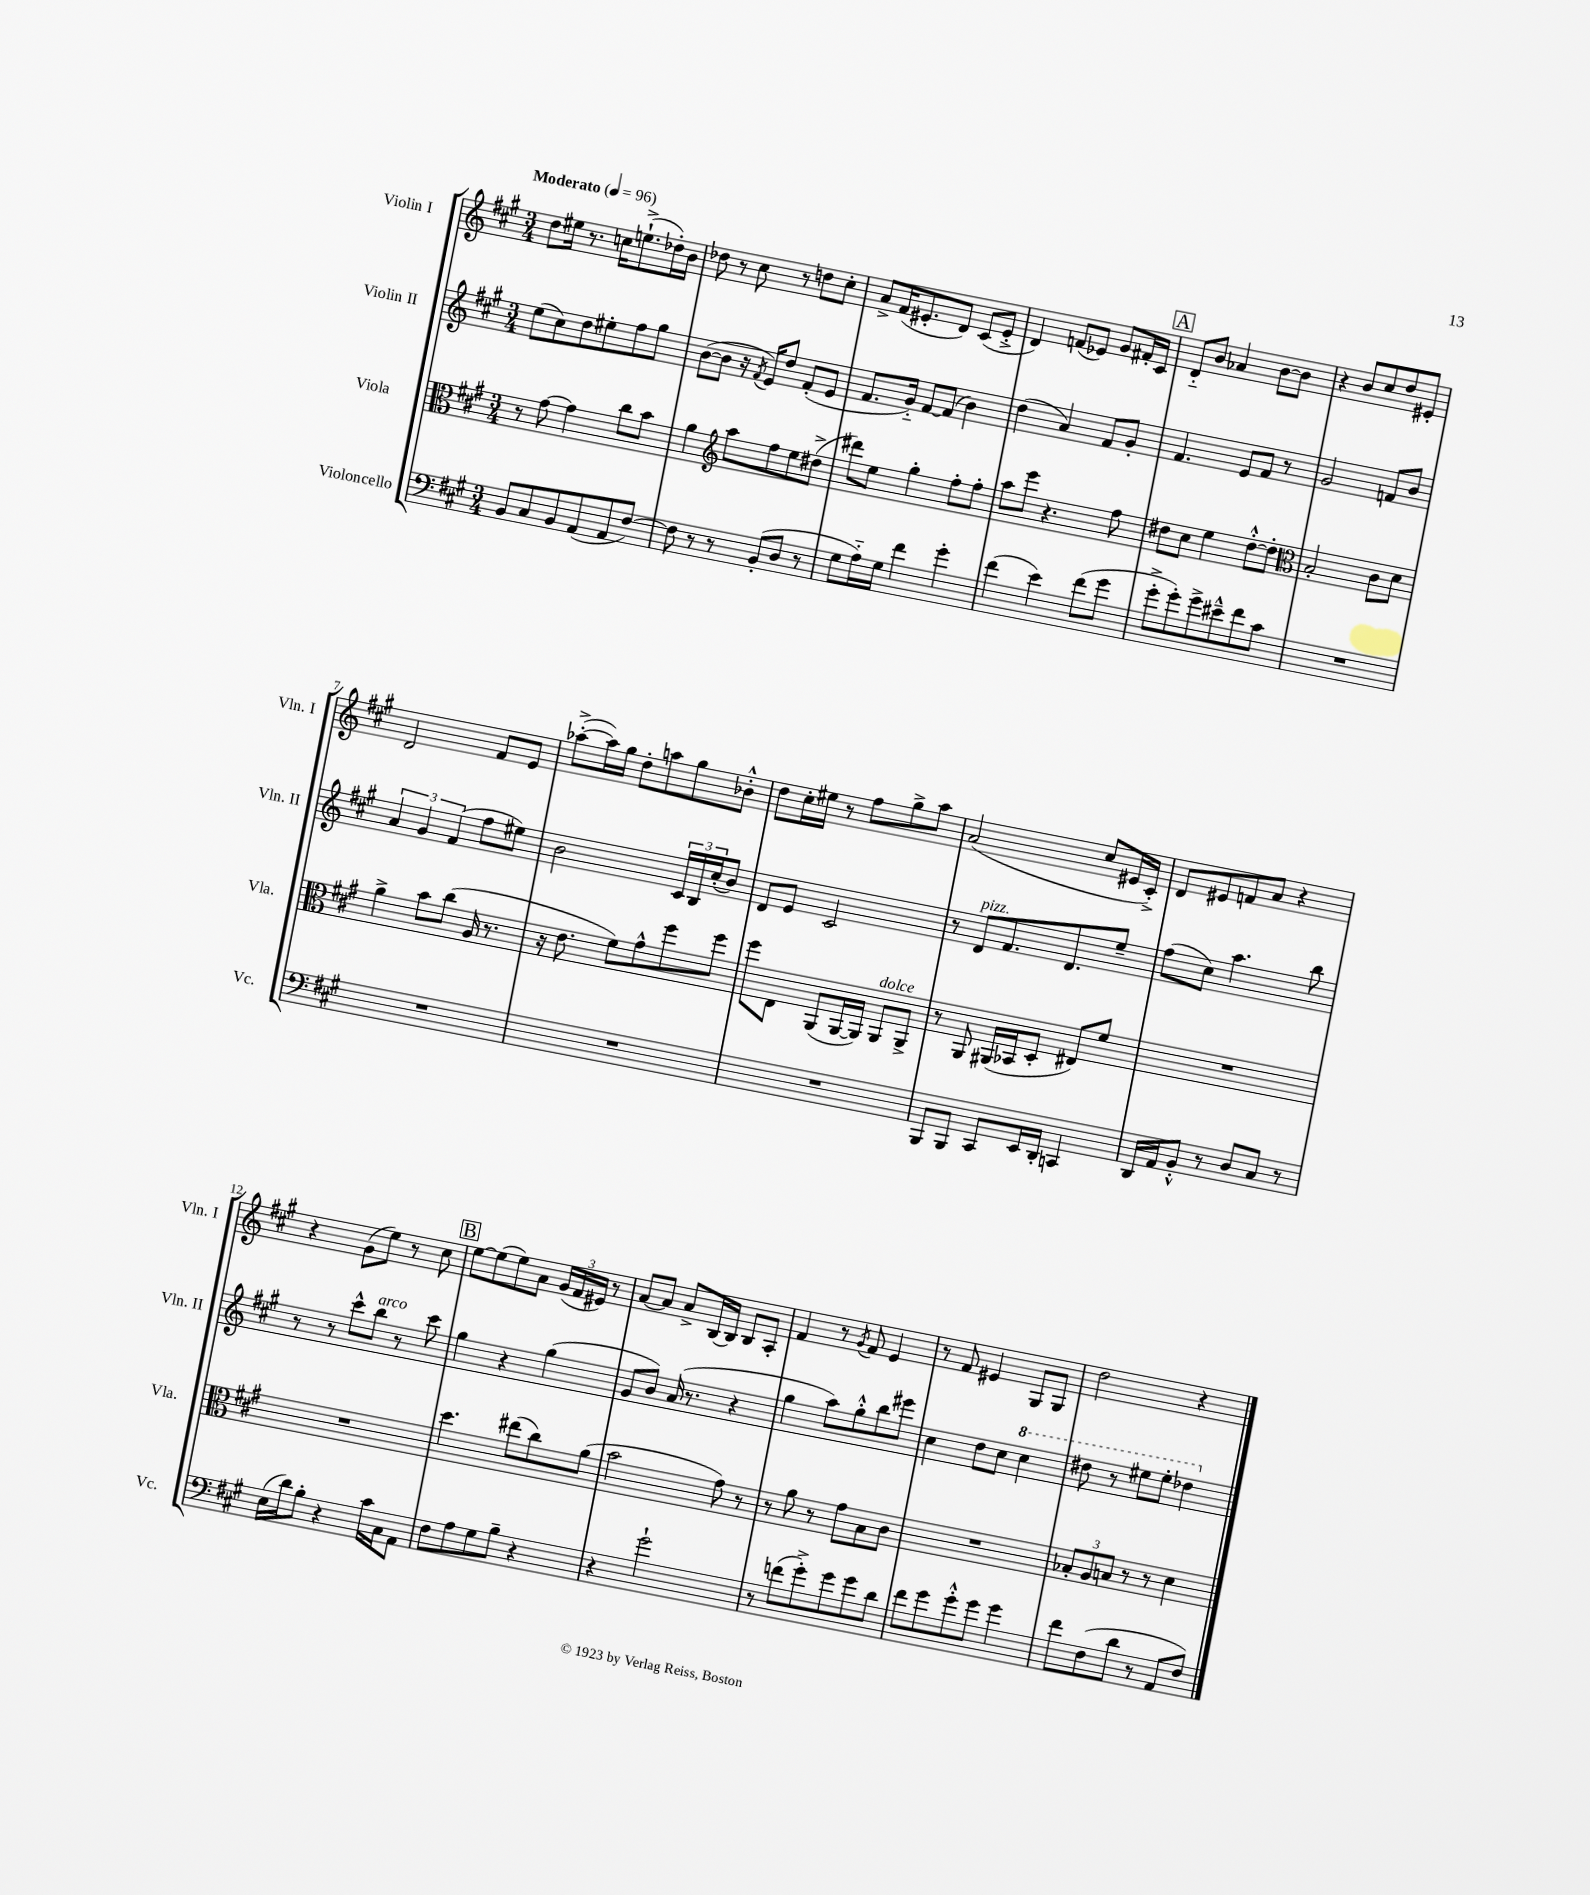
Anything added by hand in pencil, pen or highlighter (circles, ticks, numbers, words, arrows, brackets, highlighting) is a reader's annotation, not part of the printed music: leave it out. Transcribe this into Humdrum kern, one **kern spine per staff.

**kern	**kern	**kern	**kern
*staff4	*staff3	*staff2	*staff1
*clefF4	*clefC3	*clefG2	*clefG2
*k[f#c#g#]	*k[f#c#g#]	*k[f#c#g#]	*k[f#c#g#]
*M3/4	*M3/4	*M3/4	*M3/4
*MM96	*MM96	*MM96	*MM96
8BB/L	8r	(8ee\L	8dd\L
8C#/	[8g#\	8cc#\)	16ee#\Jk
.	.	.	8.r
8BB/	4g#\]	8dd\	.
(8AA/	.	8ee#'\	16cc\LK
.	.	.	(8.ee`^\
8AA/	8cc#\L	8ff#\	.
[8F#/J)	8b\J	8gg#\J	16dd-'\L)
.	.	.	16b\JJ
=	=	=	=
8F#\]	4a\	([8b\L	8dd-\
8r	.	8b\]J	8r
*	*clefG2	*	*
8r	8aa\L	16r	8cc#\
.	.	8qf#/	.
.	.	16e/LK)	.
(8BB'/L	8ff#\	8dd/J	8r
8D/J	8ee\	(8f#'/L	8dd\L
8r	(8dd#^\J	8e/J	8cc#'\J
=	=	=	=
8G#\L	8ddd#\L)	8.f#/L	8a^/L
16A'~\L)	8ee\J	.	(16f#/K
16G#\JJ	.	16g#'~/Jk)	8.e#'/
4f#\	4gg#'\	[8f#/L	.
.	.	(8f#/]J	8d/J)
4g#'\	8ff#'\L	4b\)	(8c#/L
.	8ff#'\J	.	8e#'^/J
=	=	=	=
(4f#\	8aa\L	(4dd\	4d/)
.	8eee\J	.	.
4e\)	4.r	4a/)	(8f/L
.	.	.	8e-/J)
(8f#\L	.	8f#/L	8g#/L
8g#\J	8ff#\	8g#'/J	16f#'/L
.	.	.	16c#/JJ
=	=	=	=
8g#'^\L	8dd#\L	4.f#/	8d'~/L
8g#'\)	8cc#\J	.	8b/J
8g#^\	4ee\	.	4a-/
8e#~^^\	.	8e/L	.
8f#\	[8dd#'^^\L	8f#/J	[8b\L
8c#\J	8dd#'\]J	8r	8b\]J
=	=	=	=
*	*clefC3	*	*
2.r	2B'/	2g#/	4r
.	.	.	8b/L
.	.	.	8cc#/
.	8c#\L	8f/L	8dd/
.	8d\J	8b/J	8e#'/J
=	=	=	=
2.r	4a^\	6a/	2d/
.	.	6g#/	.
.	8b\L	.	.
.	.	(6f#/	.
.	(8cc#\J	.	.
.	16A/	8ff#\L	8f#/L
.	8.r	.	.
.	.	8ee#\J)	8e/J
=	=	=	=
2.r	16r	2b\	([8aa-'^\L
.	8.e\	.	.
.	.	.	16aa-\]L)
.	.	.	16gg#\JJ
.	8f#\L)	.	8dd'\L
.	8g#^^\	.	8aa\
.	8ff#\	24c#/LL	8gg#\
.	.	24B/	.
.	.	(24cc#'/J	.
.	8ff#\J	8b/J)	8b-'^^\J
=	=	=	=
2.r	8ff#\L	8d/L	8dd\L
.	8E\J	8e/J	16cc#'\L
.	.	.	16ee#\JJ
.	(8AA/L	2c#/	8r
.	[16AA/L	.	8ff#\L
.	16AA/]JJ)	.	.
.	8AA/L	.	8gg#^\
.	8AA^/J	.	8aa\J
=	=	=	=
8BBB/L	8r	8r	(2a/
8BBB/J	8AA/	8d/L	.
8CC#/L	(16AA#/LL	8.f#/	.
.	16BB-/J	.	.
16EE/L	8D'/J	.	.
16DD'/JJ	.	8.d/	.
4CC/	8E#/L)	.	8cc#/L
.	8f#/J	8ee~/J	16e#/L
.	.	.	16c#'^/JJ)
=	=	=	=
16DD/LL	2.r	(8ff#\L	8d/L
16AA/J	.	.	.
8BB'^^/J	.	8cc#\J)	8e#/
8r	.	4.aa\	8f/
8D/L	.	.	8a/J
8C#/J	.	.	4r
8r	.	8bb\	.
=	=	=	=
(16E\LL	2.r	8r	4r
16d\J)	.	.	.
8B'\J	.	8r	.
4r	.	8ccc#^^\L	(8g#\L
.	.	8bb\J	8ee\J)
16c#\LL	.	8r	8r
16C#\J	.	.	.
8AA\J	.	8ccc#\	8cc#\
=	=	=	=
8F#\L	4.dd\	4gg#\	[8ee\L
8A\	.	.	(8ee\]
8G#\	.	4r	8ee\)
8B~\J	(8ee#\L	.	8a\J
4r	8cc#\)	(4gg#\	(24g#/LL
.	.	.	24f#/
.	.	.	24e#/JJ)
.	(8a\J	.	8r
=	=	=	=
4r	2b\	8g#/L	[8a/L
.	.	8b/J)	8a/]J
2g#`\	.	(16a/	8a^/L
.	.	8.r	.
.	.	.	[16B/L
.	.	.	16B/]JJ
.	8g#\)	4r	8B/L
.	8r	.	8A'/J
=	=	=	=
8r	8r	4gg#\	4f#/
(8f\L	8a\	.	.
8g#'^\)	8r	8aa\L)	8r
.	.	.	8qg#/
8g#\	8g#\L	8gg#'^^\	8f#/
8g#\	8B\	8bb\	4e/
8d\J	8c#\J	8eee#\J	.
=	=	=	=
8f#\L	2.r	4cc#\	8r
8g#\	.	.	8f#/
8g#'^^\	.	8dd\L	4e#/
8g#\J	.	8cc#\J	.
4g#\	.	4ccc#\	8G#/L
.	.	.	8G#/J
=	=	=	=
8f#\L	12B-'/L	8ddd#\	2dd\
.	12A/	.	.
(8F#\	.	8r	.
.	12B/J	.	.
8d\J	8r	8eee#\L	.
8r	8r	8eee#'\J	.
8AA/L	4d\	4ddd-\	4r
8F#/J)	.	.	.
==	==	==	==
*-	*-	*-	*-
